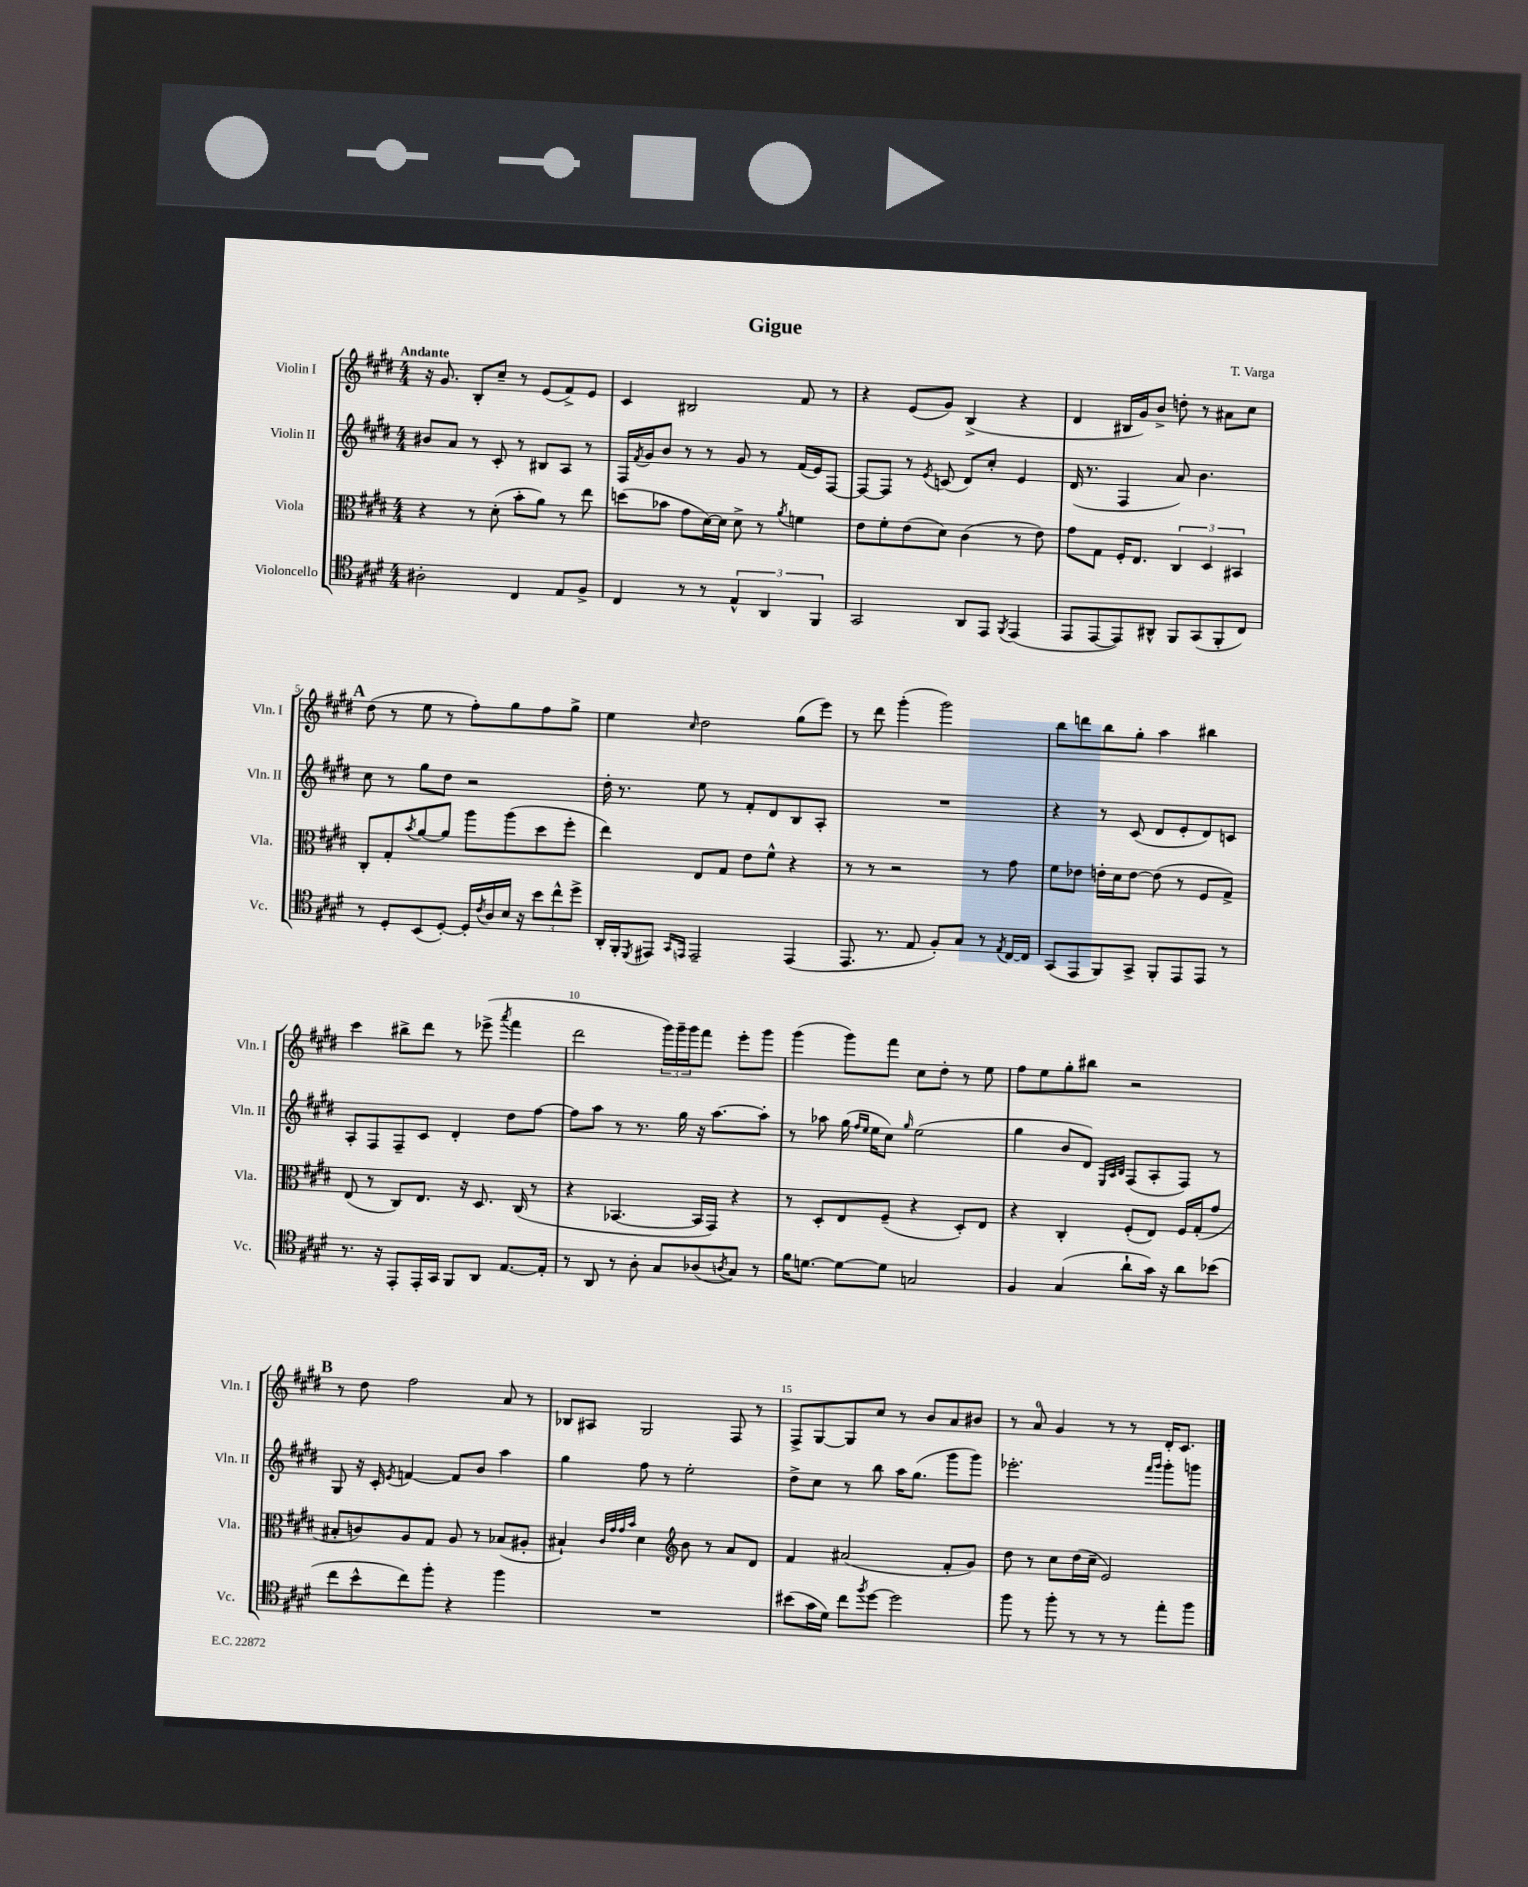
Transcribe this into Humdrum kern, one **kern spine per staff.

**kern	**kern	**kern	**kern
*part4	*part3	*part2	*part1
*staff4	*staff3	*staff2	*staff1
*I"Violoncello	*I"Viola	*I"Violin II	*I"Violin I
*I'Vc.	*I'Vla.	*I'Vln. II	*I'Vln. I
*clefC4	*clefC3	*clefG2	*clefG2
*k[f#c#g#d#]	*k[f#c#g#d#]	*k[f#c#g#d#]	*k[f#c#g#d#]
*M4/4	*M4/4	*M4/4	*M4/4
=1	=1	=1	=1
!	!	!	!LO:TX:a:B:t=Andante
2A#X'\	4r	8b#X/L	16r
.	.	.	8.g#/
.	.	8a/J	.
.	8r	8r	8B'/L
.	(8d#'\	8c#'/	8cc#~/J
4C#/	8b'\L	8r	8r
.	8a\J)	8B#X/L	(8e/L
8E/L	8r	8A/J	8f#^/)
8F#^/J	8ee\	8r	8e/J
=2	=2	=2	=2
4C#/	(8ddn\L	16F#/LL	4c#/
.	.	8qf#/	.
.	.	16g#/J	.
.	8b-X\J	8b/J	.
8r	8g#\L	8r	2B#X/
8r	[16d#\L)	8r	.
.	16d#\JJ]	.	.
6E^^/	8d#^\	8g#/	.
.	8r	8r	.
6AA/	.	.	.
.	8qa/	.	.
.	4fn\	(16f#/LL	8f#/
.	.	16e/J)	.
6FF#/	.	.	.
.	.	[8F#/J	8r
=3	=3	=3	=3
2GG#/	8e\L	8F#/L_	4r
.	8f#'\	8F#/J]	.
.	(8e\	8r	(8e/L
.	.	8qe/	.
.	8d#\J)	(8cn/	8g#/J)
8AA/L	(4c#\	8d#/L)	(4B^/
8EE/J	.	8cc#'/J	.
8qFF#/	.	.	.
(4EE/	8r	4e/	4r
.	8e\)	.	.
=4	=4	=4	=4
8EE/L	8g#\L	(16d#/	4d#/
.	.	8.r	.
[8EE/	8G#\J	.	.
8EE/])	16F#'/KL	4F#/	16B#X/LL
.	8.E/J	.	16g#/J)
8AA#X^^/J	.	.	8b^/J
8FF#/L	6C#/	8a/)	8ddn'\
(8GG#/	.	4.b\	8r
.	6D#/	.	.
8FF#'/	.	.	8a#X\L
.	6BB#X/	.	.
8C#/J)	.	.	8cc#\J
!!LO:LB:g=z
!!LO:REH:place=s1:t=A
=5	=5	=5	=5
8r	8C#'/L	8cc#\	(8dd#\
8D#'/L	8G#'/	8r	8r
.	8qb/	.	.
(8BB/	[8a/	8gg#\L	8ee\
[8D#'/J)	8a/J]	8dd#\J	8r
16D#'/LL]	8aa\L	2r	8ff#'\L)
8qc#/	.	.	.
16A/	.	.	.
16B/JJ	(8aa\	.	8gg#\
16r	.	.	.
12b\L	8dd#\	.	8ff#\
12cc#^^\	.	.	.
.	8ff#'\J	.	8gg#^\J
12dd#^\J	.	.	.
=6	=6	=6	=6
16AA'/LL	4ee\)	16dd#'\	4ee\
16FF#'/J	.	8.r	.
8qDD#/	.	.	.
8EE#X/J	.	.	.
16qqGG#/LL	.	.	.
16qqEEn/JJ	.	.	16qqcc#/
2EE~/	8E/L	8ee\	2dd#\
.	8G#/J	8r	.
.	8e\L	8f#'/L	.
.	8f#^^\J	8d#/	.
(4EE/	4r	8B/	(8gg#\L
.	.	8A'/J	8eee\J)
=7	=7	=7	=7
8.EE/	8r	1r	8r
.	8r	.	8ddd#\
8.r	.	.	.
.	2r	.	(4ggg#'\
8E/	.	.	.
8F#'/L)	.	.	2ggg#\)
8G#/J	.	.	.
8r	8r	.	.
8qE/	.	.	.
[16C#/LL	8g#\	.	.
16C#/JJ]	.	.	.
=8	=8	=8	=8
(8GG#/L	8f#\L	4r	8bb\L
8EE/	8e-X\J	.	8dddn\
8FF#/)	16en'\LL	8r	8bb\
.	16d#\J	.	.
8GG#^/J	[8e\J	(8c#/	8gg#'\J
8FF#'/L	(8e\]	8d#/L	4aa\
8EE/	8r	8e'/	.
8EE/J	8F#/L	8d#/)	4bb#X\
8r	8G#^/J)	8cn/J	.
!!LO:LB:g=z
=9	=9	=9	=9
8.r	(8E/	8A'/L	4ccc#\
.	8r	8F#/	.
16r	.	.	.
8EE'/L	8C#/L)	8F#~/	8bb#X^\L
16EE'/L	8.E/J	8c#/J	8ddd#\J
16GG#/JJ	.	.	.
8FF#/L	.	4d#'/	8r
.	16r	.	.
8AA/J	8.D#/	.	(8eee-X^\
.	.	.	8qaaa/
[8.E/L	.	8dd#\L	4fff#\
.	(16C#/	.	.
.	8r	[8ff#\J	.
16E'/Jk]	.	.	.
=10	=10	=10	=10
8r	4r	8ff#\L]	2ddd#\
8AA/	.	8aa\J	.
8r	[4.BB-X/	8r	.
8A'\	.	8.r	.
8G#/L	.	.	24ggg#\LL)
.	.	.	24ggg#~\
.	.	16gg#\	.
.	.	.	24ggg#\J
(8A-X/	16BB-/LL]	16r	8fff#\J
.	16GG#/JJ)	[8.aa\L	.
8qAn/	.	.	.
8G#/J)	4r	.	8eee'\L
8r	.	8aa'\J]	8ggg#\J
=11	=11	=11	=11
16f#\KL	8r	8r	(4ggg#\
[8.dn\J	.	.	.
.	8D#'/L	8aa-X\	.
8d\L_	8E/	(16gg#\	8ggg#\L)
.	.	16qqff#/LL	.
.	.	16qqee/JJ	.
.	.	16ee\KL	.
8d\J]	(8F#~/J	8cc#\J)	8fff#\J
.	.	16qqgg#/	.
2Gn/	4r	(2ee\	8cc#\L
.	.	.	8dd#'\J
.	8D#'/L)	.	8r
.	8E/J	.	8ee\
=12	=12	=12	=12
4F#/	4r	4gg#\	8ff#\L
.	.	.	8ee\
(4G#/	4C#'/	8b/L	8gg#'\
.	.	8d#/J)	8bb#X\J
.	.	32qqE/LLL	.
.	.	32qqA/	.
.	.	32qqB/JJJ	.
8a`\L	(8F#'/L	(8F#/L	2r
16g#\Jk)	8E/J)	8A'/	.
16r	.	.	.
8a\L	16F#/LL	8F#/J)	.
.	(16G#'/J	.	.
(8b-X\J	8g#/J	8r	.
!!LO:LB:g=z
!!LO:REH:place=s1:t=B
=13	=13	=13	=13
8cc#\L	8B#X'/L	8G#/	8r
8b^^\	8cn/)	16r	8dd#\
.	.	16c#'/	.
.	.	8qe/	.
8cc#\)	8A/	[4fn/	2ff#\
8ff#'\J	8G#/J	.	.
4r	8A/	8f/L]	.
.	8r	8b/J	.
4ff#\	(8B-X/L	4aa\	8a/
.	8A#X'/J	.	8r
=14	=14	=14	=14
1r	4B#X`/)	4gg#\	8B-X/L
.	.	.	8A#X/J
.	32qqc#/LLL	.	.
.	32qqg#/	.	.
.	32qqg#/	.	.
.	32qqb/JJJ	.	.
.	4d#\	8ff#\	2G#/
.	.	8r	.
*	*clefG2	*	*
.	8b\	2ee'\	.
.	8r	.	.
.	8a/L	.	8F#/
.	8d#/J	.	8r
=15	=15	=15	=15
(8b#X\L	4f#/	8dd#^\L	8F#^/L
16g#\L	.	8cc#\J	[8G#/
16d#\JJ)	.	.	.
8cc#\L	(2a#X/	8r	8G#/]
8qff#/	.	.	.
[8dd#\J	.	8bb\	8cc#/J
2dd#\]	.	16aa\KL	8r
.	.	(8.gg#\J	.
.	.	.	8b/L
.	8f#'/L	8ggg#\L	8a/
.	8g#/J)	8ggg#\J)	8b#X/J
=16	=16	=16	=16
8ff#\	8dd#\	2.eee-X'\	8r
8r	8r	.	8a/
8ff#'\	8cc#\L	.	4g#/
8r	(16dd#\L	.	.
.	16cc#~\JJ	.	.
8r	2e/)	.	8r
8r	.	.	8r
.	.	16qqfff#/LL	.
.	.	16qqggg#/JJ	.
8ee'\L	.	8ggg#'\L	16d#'/KL
.	.	.	8.c#/J
8ff#\J	.	8gggn\J	.
==	==	==	==
*-	*-	*-	*-
